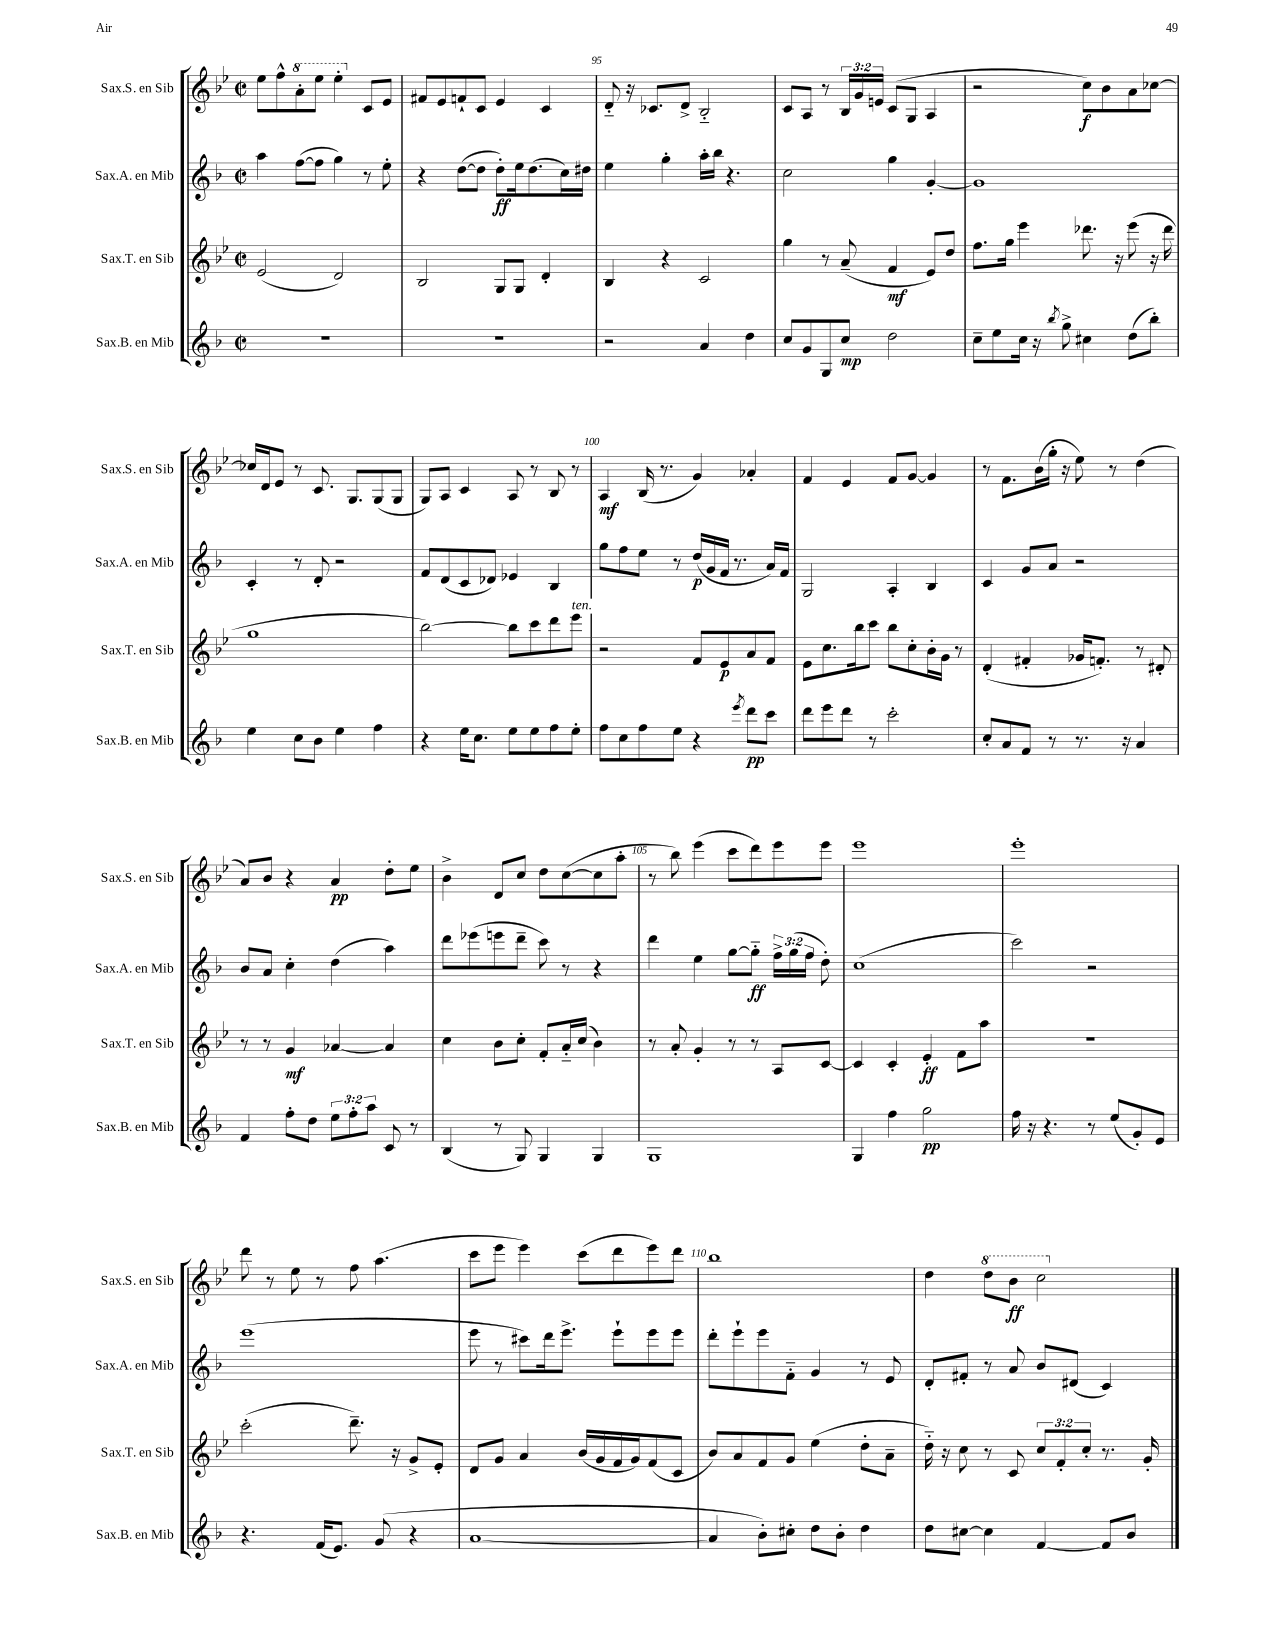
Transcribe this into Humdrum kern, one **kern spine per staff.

**kern	**dynam	**kern	**dynam	**kern	**dynam	**kern	**dynam
*part4	*part4	*part3	*part3	*part2	*part2	*part1	*part1
*staff4	*staff4	*staff3	*staff3	*staff2	*staff2	*staff1	*staff1
*I"Sax.B. en Mib	*	*I"Sax.T. en Sib	*	*I"Sax.A. en Mib	*	*I"Sax.S. en Sib	*
*I'Sax.B. en Mib	*	*I'Sax.T. en Sib	*	*I'Sax.A. en Mib	*	*I'Sax.S. en Sib	*
*clefG2	*	*clefG2	*	*clefG2	*	*clefG2	*
*k[b-]	*	*k[b-e-]	*	*k[b-]	*	*k[b-e-]	*
*M2/2	*	*M2/2	*	*M2/2	*	*M2/2	*
*met(c|)	*	*met(c|)	*	*met(c|)	*	*met(c|)	*
=93	=93	=93	=93	=93	=93	=93	=93
1r	.	(2e-/	.	4aa\	.	8ee-\L	.
.	.	.	.	.	.	8ff^^\	.
*	*	*	*	*	*	*8va	*
.	.	.	.	([8ff\L	.	8aa'\	.
.	.	.	.	8ff\J]	.	8eee-\J	.
.	.	2d/)	.	4gg\)	.	4eee-'\	.
*	*	*	*	*	*	*X8va	*
.	.	.	.	8r	.	8c/L	.
.	.	.	.	8ee'\	.	8e-/J	.
=94	=94	=94	=94	=94	=94	=94	=94
1r	.	2B-/	.	4r	.	8f#X/L	.
.	.	.	.	.	.	8e-/	.
.	.	.	.	([8dd\L	.	8fn`/	.
.	.	.	.	8dd\J]	.	8c/J	.
.	.	8G/L	.	8dd'\L)	ff	4e-/	.
.	.	8G/J	.	16ee\k	.	.	.
.	.	.	.	(8.dd\	.	.	.
.	.	4d'/	.	.	.	4c/	.
.	.	.	.	16cc\L)	.	.	.
.	.	.	.	16dd#X\JJ	.	.	.
=95	=95	=95	=95	=95	=95	=95	=95
2r	.	4B-/	.	4ee\	.	8d/	.
.	.	.	.	.	.	16r	.
.	.	.	.	.	.	8.c-X/L	.
.	.	4r	.	4gg'\	.	.	.
.	.	.	.	.	.	8d^/J	.
4a/	.	2c/	.	16aa'\LL	.	2B-/	.
.	.	.	.	16bb-\JJ	.	.	.
.	.	.	.	4.r	.	.	.
4dd\	.	.	.	.	.	.	.
=96	=96	=96	=96	=96	=96	=96	=96
8cc/L	.	4gg\	.	2cc\	.	8c/L	.
8g/	.	.	.	.	.	8A/J	.
8G/	.	8r	.	.	.	8r	.
8cc/J	mp	(8a~/	.	.	.	24B-/LL	.
.	.	.	.	.	.	24g/	.
.	.	.	.	.	.	24en/JJ	.
2dd\	.	4f/	mf	4gg\	.	(8c/L	.
.	.	.	.	.	.	8G/J	.
.	.	8e-/L)	.	[4g'/	.	4A/	.
.	.	8dd/J	.	.	.	.	.
=97	=97	=97	=97	=97	=97	=97	=97
8cc~\L	.	8.ff\L	.	1g]	.	2r	.
8ee\	.	.	.	.	.	.	.
.	.	16gg\Jk	.	.	.	.	.
16cc\Jk	.	4eee-\	.	.	.	.	.
16r	.	.	.	.	.	.	.
8qbb-/	.	.	.	.	.	.	.
8gg^\	.	.	.	.	.	.	.
4cc#X\	.	8.ddd-X\	.	.	.	8cc\L)	f
.	.	.	.	.	.	8b-\	.
.	.	16r	.	.	.	.	.
(8dd\L	.	(8eee-\	.	.	.	8a\	.
8bb-'\J)	.	16r	.	.	.	[8cc-X\J	.
.	.	16ddd-\	.	.	.	.	.
!!LO:LB:g=z
=98	=98	=98	=98	=98	=98	=98	=98
4ee\	.	1gg	.	4c'/	.	16cc-X/LL]	.
.	.	.	.	.	.	16d/J	.
.	.	.	.	.	.	8e-/J	.
8cc\L	.	.	.	8r	.	8r	.
8b-\J	.	.	.	8d'/	.	8.c/	.
4ee\	.	.	.	2r	.	.	.
.	.	.	.	.	.	8.G/L	.
4ff\	.	.	.	.	.	(8G/	.
.	.	.	.	.	.	8G/J	.
=99	=99	=99	=99	=99	=99	=99	=99
4r	.	[2bb-\)	.	8f/L	.	8G/L)	.
.	.	.	.	(8d/	.	8A/J	.
16ee\KL	.	.	.	8c/	.	4c/	.
8.cc\J	.	.	.	.	.	.	.
.	.	.	.	8d-X/J)	.	.	.
8ee\L	.	8bb-\L]	.	4e-X/	.	8A/	.
8ee\	.	8ccc\	.	.	.	8r	.
8ff\	.	8ddd\	.	4B-/	.	8B-/	.
!	!	!LO:TX:a:i:t=ten.	!	!	!	!	!
8ee'\J	.	8eee-\J	.	.	.	8r	.
=100	=100	=100	=100	=100	=100	=100	=100
8ff\L	.	2r	.	8gg\L	.	4A/	mf
8cc\	.	.	.	8ff\	.	.	.
8ff\	.	.	.	8ee\J	.	(16B-/	.
.	.	.	.	.	.	8.r	.
8ee\J	.	.	.	8r	.	.	.
4r	.	8f/L	.	(16dd/LL	p	4g/)	.
.	.	.	.	16g/	.	.	.
.	.	8e-/	p	16f/JJ	.	.	.
.	.	.	.	8.r	.	.	.
8qeee/	.	.	.	.	.	.	.
8ddd\L	pp	8a/	.	.	.	4a-X'/	.
8ccc\J	.	8f/J	.	16a/LL)	.	.	.
.	.	.	.	16f/JJ	.	.	.
=101	=101	=101	=101	=101	=101	=101	=101
8ddd\L	.	8e-\L	.	2G/	.	4f/	.
8eee\	.	8.cc\	.	.	.	.	.
8ddd\J	.	.	.	.	.	4e-/	.
.	.	16bb-\k	.	.	.	.	.
8r	.	8ccc\J	.	.	.	.	.
2ccc'\	.	8bb-\L	.	4A'/	.	8f/L	.
.	.	8cc'\	.	.	.	[8g/J	.
.	.	16b-'\L	.	4B-/	.	4g/]	.
.	.	16g\JJ	.	.	.	.	.
.	.	8r	.	.	.	.	.
=102	=102	=102	=102	=102	=102	=102	=102
8cc'/L	.	(4d'/	.	4c/	.	8r	.
8a/	.	.	.	.	.	8.f\L	.
8f/J	.	4f#X'/	.	8g/L	.	.	.
.	.	.	.	.	.	(16b-\L	.
8r	.	.	.	8a/J	.	16gg'\JJ	.
.	.	.	.	.	.	16r	.
8.r	.	16g-X/KL	.	2r	.	8ee-\)	.
.	.	8.fn'/J)	.	.	.	.	.
.	.	.	.	.	.	8r	.
16r	.	.	.	.	.	.	.
4a/	.	8r	.	.	.	(4dd\	.
.	.	8d#X'/	.	.	.	.	.
!!LO:LB:g=z
=103	=103	=103	=103	=103	=103	=103	=103
4f/	.	8r	.	8b-/L	.	8a/L)	.
.	.	8r	.	8a/J	.	8b-/J	.
8ff'\L	.	4g/	mf	4cc'\	.	4r	.
8dd\J	.	.	.	.	.	.	.
12ee\L	.	[4a-X/	.	(4dd\	.	4a/	pp
12ff'\	.	.	.	.	.	.	.
12aa\J	.	.	.	.	.	.	.
8c/	.	4a-/]	.	4aa\)	.	8dd'\L	.
8r	.	.	.	.	.	8ee-\J	.
=104	=104	=104	=104	=104	=104	=104	=104
(4B-/	.	4cc\	.	8ddd\L	.	4b-^\	.
.	.	.	.	(8eee-X\	.	.	.
8r	.	8b-\L	.	8eeen\	.	8d/L	.
8G/)	.	8cc'\J	.	8ddd~\J	.	8cc/J	.
4G/	.	8f'/L	.	8ccc\)	.	8dd\L	.
.	.	16a/L	.	8r	.	([8cc\	.
.	.	(16cc/JJ	.	.	.	.	.
4G/	.	4b-\)	.	4r	.	8cc\]	.
.	.	.	.	.	.	8aa'\J	.
=105	=105	=105	=105	=105	=105	=105	=105
1G	.	8r	.	4ddd\	.	8r	.
.	.	8a'/	.	.	.	8bb-\)	.
.	.	4g'/	.	4ee\	.	(4eee-\	.
.	.	8r	.	[8gg\L	.	8ccc\L	.
.	.	8r	.	8gg\J]	ff	8ddd\)	.
.	.	8A/L	.	24ff^\LL	.	8eee-\	.
.	.	.	.	(24gg\	.	.	.
.	.	.	.	24ff\JJ	.	.	.
.	.	[8c/J	.	8dd'\)	.	8eee-\J	.
=106	=106	=106	=106	=106	=106	=106	=106
4G/	.	4c/]	.	(1cc	.	1eee-	.
4ff\	.	4c'/	.	.	.	.	.
2gg\	pp	4e-'/	ff	.	.	.	.
.	.	8f\L	.	.	.	.	.
.	.	8aa\J	.	.	.	.	.
=107	=107	=107	=107	=107	=107	=107	=107
16ff\	.	1r	.	2ccc\)	.	1eee-'	.
16r	.	.	.	.	.	.	.
4.r	.	.	.	.	.	.	.
8r	.	.	.	2r	.	.	.
(8ee/L	.	.	.	.	.	.	.
8g'/)	.	.	.	.	.	.	.
8e/J	.	.	.	.	.	.	.
!!LO:LB:g=z
=108	=108	=108	=108	=108	=108	=108	=108
4.r	.	(2ccc'\	.	(1eee	.	8ddd\	.
.	.	.	.	.	.	8r	.
.	.	.	.	.	.	8ee-\	.
(16f/KL	.	.	.	.	.	8r	.
8.e/J)	.	.	.	.	.	.	.
.	.	8.ddd~\)	.	.	.	8ff\	.
(8g/	.	.	.	.	.	(4.aa\	.
.	.	16r	.	.	.	.	.
4r	.	8g^/L	.	.	.	.	.
.	.	8e-'/J	.	.	.	.	.
=109	=109	=109	=109	=109	=109	=109	=109
[1a	.	8d/L	.	8eee\	.	8ccc\L	.
.	.	8g/J	.	8r	.	8eee-\J	.
.	.	4a/	.	8ccc#X\L)	.	4eee-\)	.
.	.	.	.	16ddd\k	.	.	.
.	.	.	.	8.eee^\J	.	.	.
.	.	(16b-/LL	.	.	.	(8ccc\L	.
.	.	16g/	.	.	.	.	.
.	.	16f/	.	8eee`\L	.	8ddd\	.
.	.	16g/J)	.	.	.	.	.
.	.	(8f/	.	8eee\	.	8eee-\)	.
.	.	8c/J	.	8eee\J	.	8ddd\J	.
=110	=110	=110	=110	=110	=110	=110	=110
4a/]	.	8b-/L)	.	8ddd'\L	.	1bb-	.
.	.	8a/	.	8eee`\	.	.	.
8b-'\L)	.	8f/	.	8eee\	.	.	.
8cc#X'\J	.	8g/J	.	8f\J	.	.	.
8dd\L	.	(4ee-\	.	4g/	.	.	.
8b-'\J	.	.	.	.	.	.	.
4dd\	.	8dd'\L	.	8r	.	.	.
.	.	8a~\J	.	8e/	.	.	.
=111	=111	=111	=111	=111	=111	=111	=111
8dd\L	.	16dd\)	.	8d'/L	.	4dd\	.
.	.	16r	.	.	.	.	.
[8cc#X\J	.	8cc\	.	8f#X'/J	.	.	.
*	*	*	*	*	*	*8va	*
4cc#\]	.	8r	.	8r	.	8ddd\L	.
.	.	8c/	.	8a/	.	8bb-\J	ff
[4f/	.	12cc/L	.	8b-/L	.	2ccc\	.
.	.	12f'/	.	.	.	.	.
.	.	.	.	(8d#X/J	.	.	.
.	.	12cc'/J	.	.	.	.	.
8f/L]	.	8.r	.	4c/)	.	.	.
8b-/J	.	.	.	.	.	.	.
.	.	16g'/	.	.	.	.	.
*	*	*	*	*	*	*X8va	*
==	==	==	==	==	==	==	==
*-	*-	*-	*-	*-	*-	*-	*-
